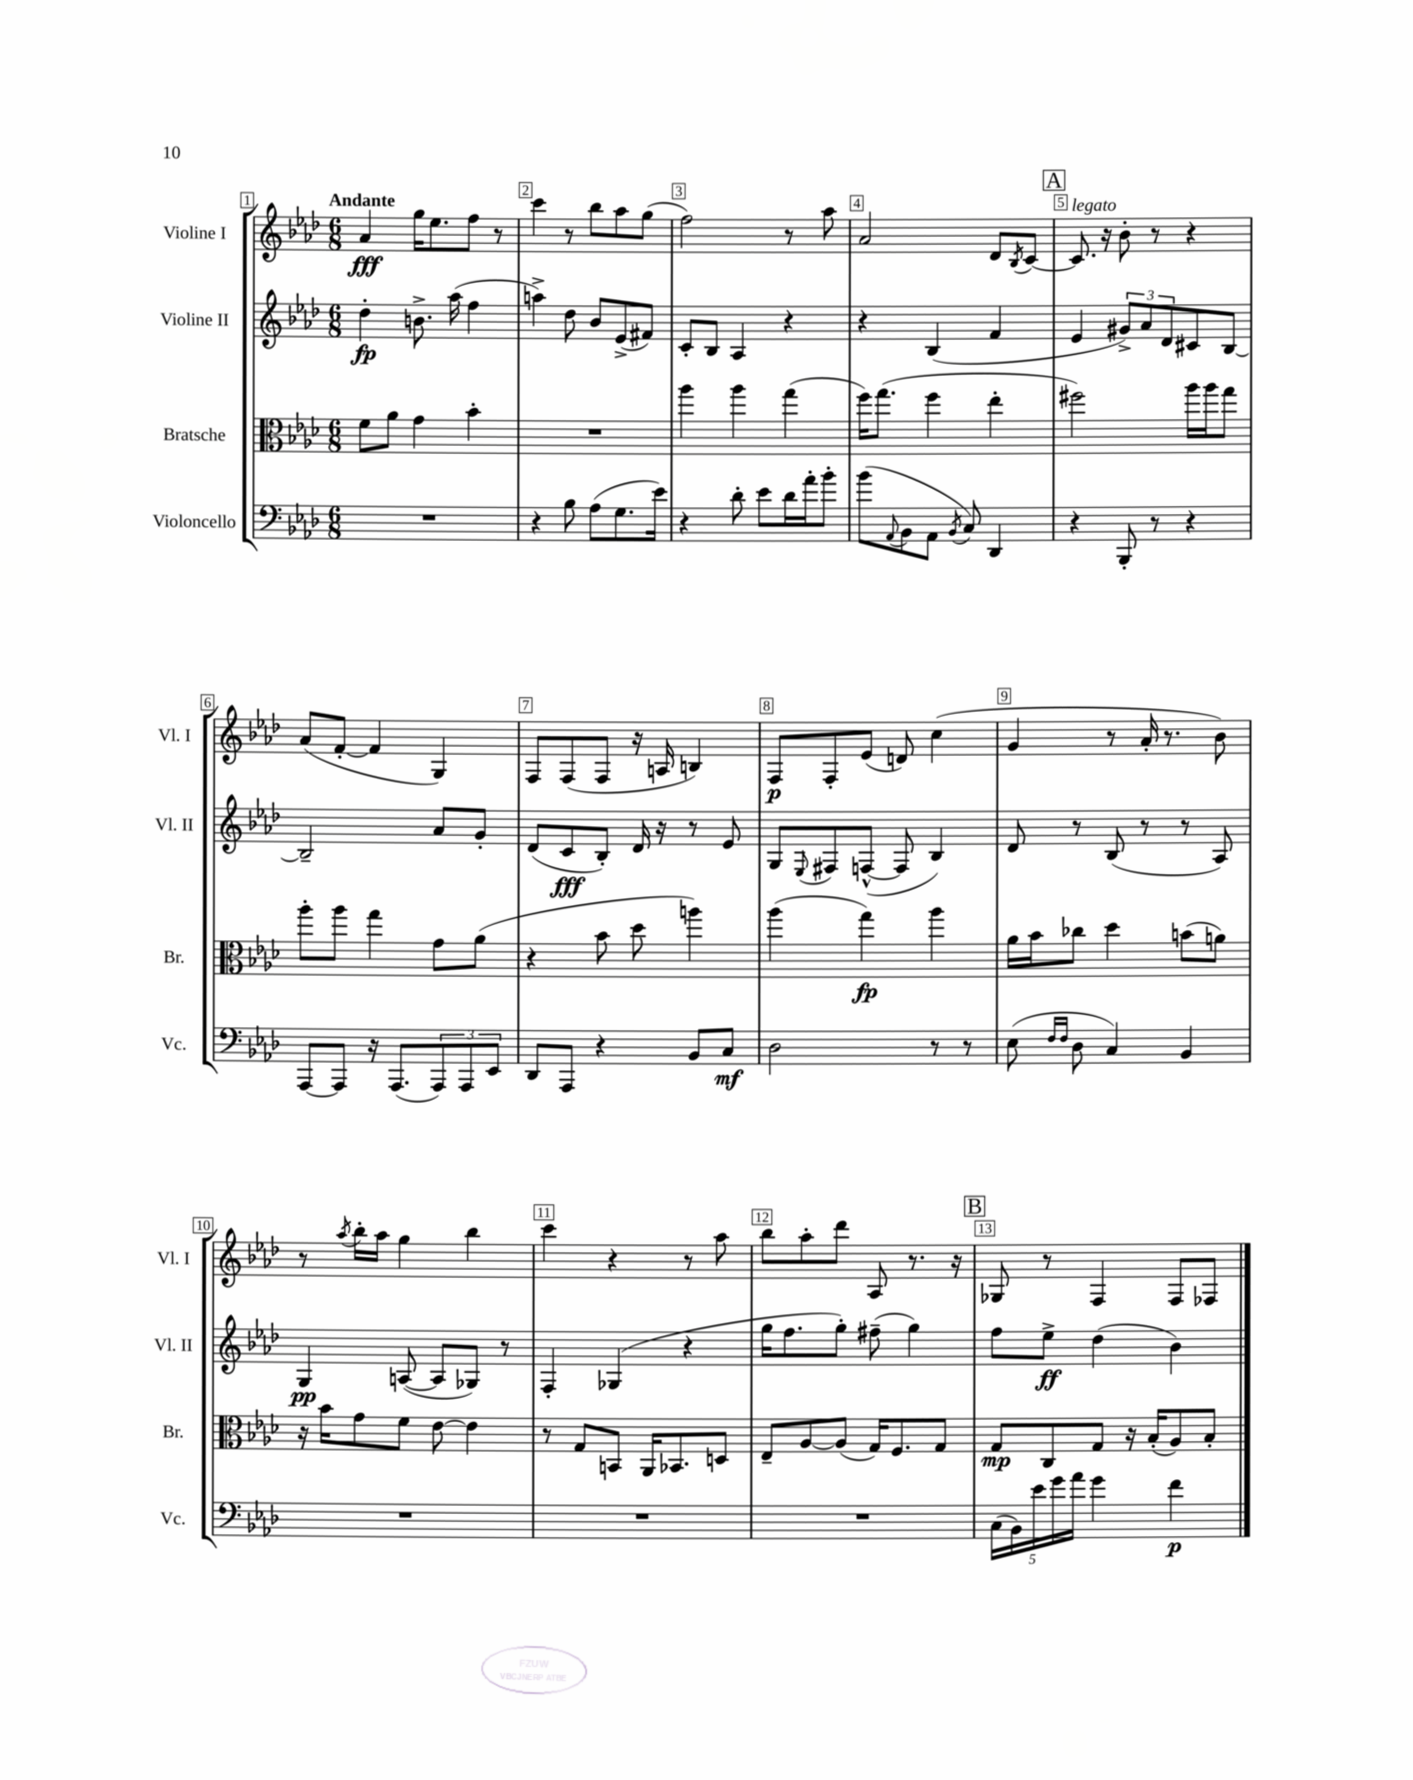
<<
\new StaffGroup <<
\new Staff = "s0" \with { instrumentName = "Violine I" shortInstrumentName = "Vl. I" } {
    \clef treble \key aes \major \numericTimeSignature \time 6/8 \tempo "Andante"
    aes'4\fff g''16 ees''8. f''8 r8 |
    c'''4 r8 bes''8 aes''8 g''8( |
    f''2) r8 aes''8 |
    aes'2 des'8 \acciaccatura { bes8 } c'8~ |
    \mark \markup { \box "A" } c'8.^\markup { \italic "legato" } r16 bes'8-. r8 r4 |
    aes'8( f'8~-. f'4 g4) |
    f8 f8( f8 r16 a16 b4) |
    f8\p f8-. ees'8( d'8) c''4( |
    g'4 r8 aes'16-. r8. bes'8) |
    r8 \acciaccatura { aes''8 } bes''16-. aes''16 g''4 bes''4 |
    c'''4 r4 r8 aes''8 |
    bes''8 aes''8-. des'''8 aes8 r8. r16 |
    \mark \markup { \box "B" } ges8 r8 f4 f8 fes8 \bar "|." |
}
\new Staff = "s1" \with { instrumentName = "Violine II" shortInstrumentName = "Vl. II" } {
    \clef treble \key aes \major \numericTimeSignature \time 6/8
    des''4-.\fp b'8.-> aes''16( f''4 |
    a''4->) des''8 bes'8 ees'8->( fis'8) |
    c'8-. bes8 aes4 r4 |
    r4 bes4( f'4 |
    \mark \markup { \box "A" } ees'4 \tuplet 3/2 { gis'8->) aes'8 des'8 } cis'8 bes8~ |
    bes2-- aes'8 g'8-. |
    des'8( c'8\fff bes8-.) des'16 r16 r8 ees'8 |
    g8 \appoggiatura { ees8 } fis8 f8~-^( f8 bes4) |
    des'8 r8 bes8( r8 r8 aes8) |
    g4\pp a8~( a8 ges8) r8 |
    f4-. ges4( r4 |
    g''16 f''8. g''8-.) fis''8--( g''4) |
    \mark \markup { \box "B" } f''8 ees''8->\ff des''4( bes'4) \bar "|." |
}
\new Staff = "s2" \with { instrumentName = "Bratsche" shortInstrumentName = "Br." } {
    \clef alto \key aes \major \numericTimeSignature \time 6/8
    f'8 aes'8 g'4 bes'4-. |
    R2. |
    aes''4 aes''4 g''4( |
    f''16) g''8.( f''4 ees''4-. |
    \mark \markup { \box "A" } fis''2) aes''16 aes''16 g''8 |
    aes''8-. aes''8 g''4 g'8 aes'8( |
    r4 bes'8 des''8 a''4) |
    aes''4( g''4\fp) aes''4 |
    aes'16 bes'16 ces''8 des''4 b'8( a'8) |
    r16 bes'16 g'8 f'8 ees'8~ ees'4 |
    r8 g8 b,8 aes,16 bes,8. d8 |
    ees8-- aes8~ aes8( g16) f8. g8 |
    \mark \markup { \box "B" } g8\mp c8 g8 r16 bes16-.( aes8) bes8-. \bar "|." |
}
\new Staff = "s3" \with { instrumentName = "Violoncello" shortInstrumentName = "Vc." } {
    \clef bass \key aes \major \numericTimeSignature \time 6/8
    R2. |
    r4 bes8 aes8( g8. ees'16) |
    r4 des'8-. ees'8 des'16 aes'16-. bes'8-. |
    bes'8( \appoggiatura { aes,8 } bes,8 aes,8 \acciaccatura { bes,8 } c8) des,4 |
    \mark \markup { \box "A" } r4 bes,,8-. r8 r4 |
    aes,,8~ aes,,8 r16 aes,,8.( \tuplet 3/2 { aes,,8) aes,,8 ees,8 } |
    des,8 aes,,8 r4 bes,8 c8\mf |
    des2 r8 r8 |
    ees8( \grace { f16 f16 } des8 c4) bes,4 |
    R2. |
    R2. |
    R2. |
    \mark \markup { \box "B" } \tuplet 5/4 { c16( bes,16) ees'16 g'16 aes'16 } g'4 f'4\p \bar "|." |
}
>>
>>
\layout { \context { \Score \override BarNumber.break-visibility = ##(#f #t #t) barNumberVisibility = #all-bar-numbers-visible \override BarNumber.stencil = #(make-stencil-boxer 0.1 0.3 ly:text-interface::print) } }
